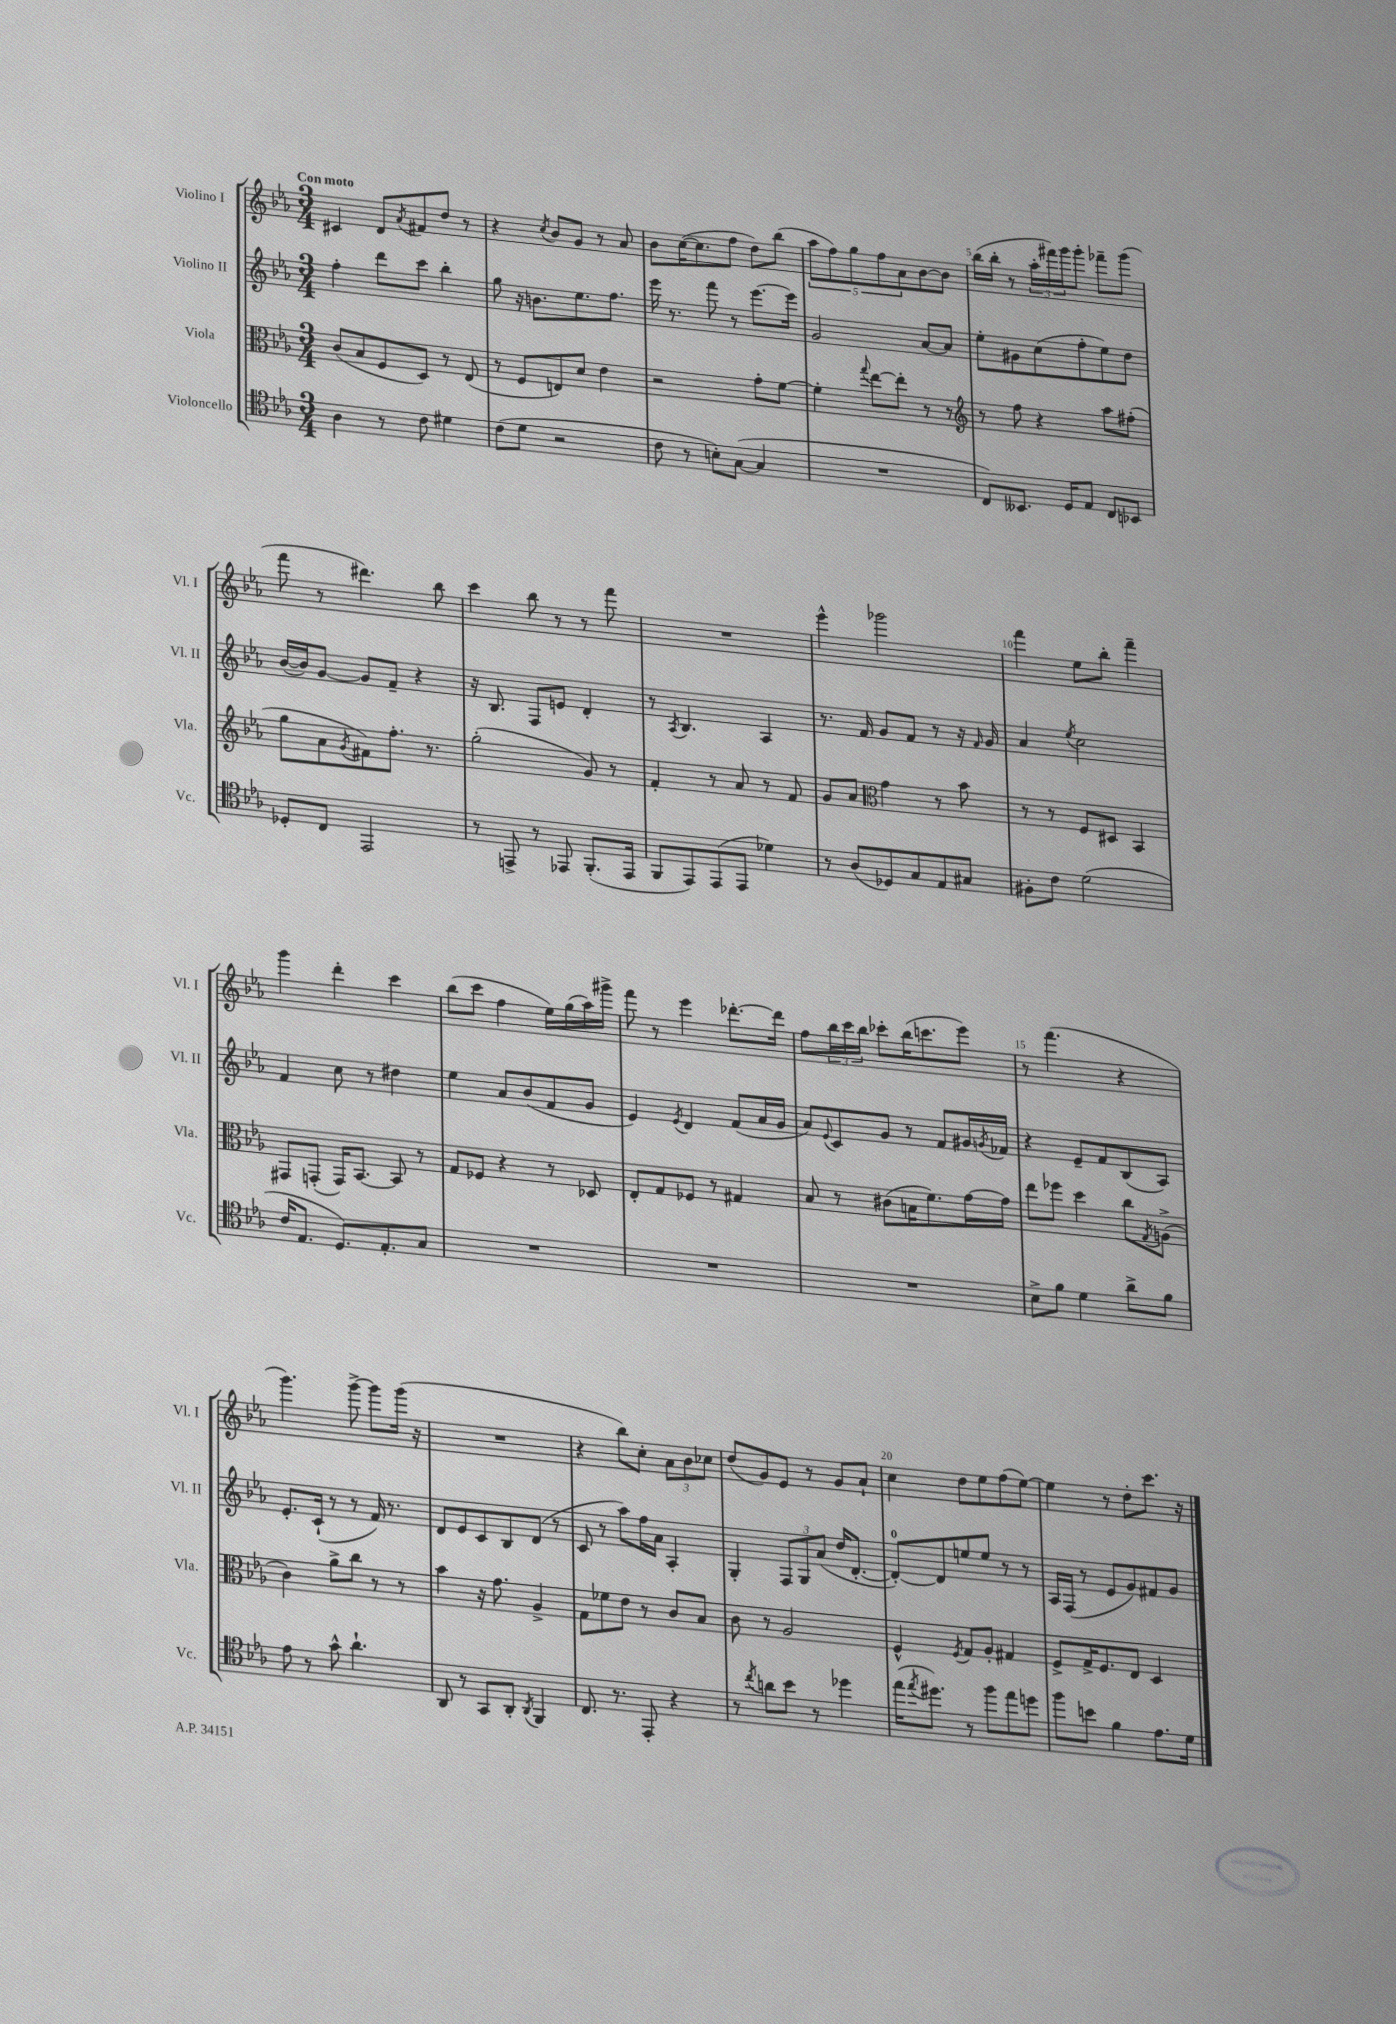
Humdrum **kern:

**kern	**kern	**kern	**kern
*part4	*part3	*part2	*part1
*staff4	*staff3	*staff2	*staff1
*I"Violoncello	*I"Viola	*I"Violino II	*I"Violino I
*I'Vc.	*I'Vla.	*I'Vl. II	*I'Vl. I
*clefC4	*clefC3	*clefG2	*clefG2
*k[b-e-a-]	*k[b-e-a-]	*k[b-e-a-]	*k[b-e-a-]
*M3/4	*M3/4	*M3/4	*M3/4
=1	=1	=1	=1
!	!	!	!LO:TX:a:B:t=Con moto
4A-\	(8c/L	4ff'\	4c#X/
.	8B-/	.	.
8r	8F/	8ddd\L	8d/L
.	.	.	8qa-/
8c\	8D/J)	8ccc\J	8f#X/
4d#X\	8r	4bb-'\	8dd/J
.	(8E-/	.	8r
=2	=2	=2	=2
(8c\L	8r	8gg\	4r
8d\J	8F/L	16r	.
.	.	8.bn\L	.
.	.	.	8qcc/
2r	8En/)	.	8b-/L
.	8d/J	8.ee-\	8g/J
.	4e-\	.	8r
.	.	8.ff\J	.
.	.	.	8a-/
=3	=3	=3	=3
8c\	2r	16eee-\	8b-\L
.	.	8.r	.
8r	.	.	([16cc\K
.	.	.	8.cc\]
8Bn'\L)	.	8fff\	.
([8G\J	.	8r	8ff\J
4G/]	8g'\L	[8.eee-\L	8dd\L)
.	[8f\J	.	(8bb-\J
.	.	16eee-\Jk]	.
=4	=4	=4	=4
2.r	4f'\]	2g/	10aa-\L
.	.	.	10ff\)
.	.	.	10gg\
.	8qqgg/	.	.
.	[8ee-\L	.	.
.	.	.	10ff\
.	8ee-'\J]	.	.
.	.	.	10a-\
.	8r	[8a-/L	[8b-\
.	8r	8a-/J]	8b-\J]
=5	=5	=5	=5
*	*clefG2	*	*
8C/L)	8r	8ee-'\L	(16bb-\LL
.	.	.	16bb-'\JJ
8.BB--X/J	8ff\	8g#X\	8r
.	4r	(8cc\	24aa-'\LL
.	.	.	24fff#X\)
16D/KL	.	.	.
.	.	.	24ggg\J
8E-/J	.	8ff'\	8ggg'\J
8C/L	8aa-\L	8ee-\)	8fff-X~\L
8BB-X/J	(8ff#X'\J	8dd\J	(8ggg\J
!!LO:LB:g=z
=6	=6	=6	=6
8D-X'/L	8gg\L	([16b-/LL	8fff\
.	.	16b-/J])	.
8C/J	8a-\	[8g/J	8r
.	8qg/	.	.
2EE-/	8f#X\)	8g/L]	4.ddd#X\)
.	8.ff'\J	8f~/J	.
.	.	4r	.
.	8.r	.	.
.	.	.	8bb-\
=7	=7	=7	=7
8r	(2gg'\	16r	4ccc\
.	.	8.B-/	.
8EEn^/	.	.	.
8r	.	8F/L	8bb-\
8EE-X/	.	8en/J	8r
(8.FF'/L	8g/)	4d'/	8r
.	8r	.	8fff\
16EE-/Jk	.	.	.
=8	=8	=8	=8
8FF/L	4f'/	8r	2.r
.	.	8qA-/	.
8EE-/)	.	4.B-/	.
(8EE-/	8r	.	.
8EE-/J	8a-/	.	.
4d-X\)	8r	4A-/	.
.	8f/	.	.
=9	=9	=9	=9
8r	8g/L	8.r	4eee-^^\
(8A-/L	8a-/J	.	.
.	.	16f/	.
*	*clefC3	*	*
8D-X/)	4g\	8g/L	2ggg-X\
8G/	.	8f/J	.
8E-/	8r	8r	.
8G#X/J	8b-\	16r	.
.	.	16qqf/	.
.	.	16g/	.
=10	=10	=10	=10
8F#X'\L	8r	4a-/	4fff\
8c\J	8r	.	.
.	.	8qee-/	.
(2d\	8F/L	2cc\	8ee-\L
.	8D#X/J	.	8bb-'\J
.	4BB-/	.	4fff~\
!!LO:LB:g=z
=11	=11	=11	=11
16c/KL	8GG#X/L	4f/	4ggg\
8.E-/J	.	.	.
.	(8GGn'/J	.	.
8.D/L)	16GG/KL)	8cc\	4ddd'\
.	[8.BB-/J	.	.
.	.	8r	.
8.E-'/	.	.	.
.	8BB-/]	4dd#X\	4ccc\
8G/J	8r	.	.
=12	=12	=12	=12
2.r	8G/L	4ee-\	(8bb-\L
.	8F-X/J	.	8ccc\J
.	4r	8a-/L	4ff\
.	.	(8b-/	.
.	8r	8f/	16ee-\LL)
.	.	.	(16gg\
.	8D-X/	8g/J	16aa-\)
.	.	.	16ggg#X^\JJ
=13	=13	=13	=13
2.r	8E-'/L	4e-/)	8fff\
.	8G/	.	8r
.	.	8qe-/	.
.	8F-X/J	4d/	4eee-\
.	8r	.	.
.	4G#X/	(8f/L	[8.ddd-X'\L
.	.	16a-/L	.
.	.	16g/JJ	16ddd-\Jk]
=14	=14	=14	=14
2.r	8B-/	8a-/L)	8ff\L
.	.	8qqe-/	.
.	8r	8c/	24bb-\L
.	.	.	24ccc\
.	.	.	24bb-\JJ
.	(8c#X\L	8g/J	8ccc-X'\L
.	16Bn\K	8r	(16bb-\K
.	8.f\)	.	8.cccn\
.	.	8f/L	.
.	[16g\L	16g#X/L	8eee-\J)
.	.	8qgn/	.
.	16g\JJ]	16f-X/JJ	.
=15	=15	=15	=15
8B-^\L	8ee-\L	4r	8r
8f\J	8ff-X\J	.	(4.fff\
4d\	4dd\	8e-~/L	.
.	.	8f/	.
8a-^\L	8cc\L	(8B-/	4r
.	8qG/	.	.
8f\J	(8An^\J	8A-/J)	.
!!LO:LB:g=z
=16	=16	=16	=16
8e-\	4c\)	8.e-'/L	4.ggg\)
8r	.	.	.
.	.	(16c`/Jk	.
8g^^\	8a-^\L	8r	.
4.a-`\	8cc\J	8r	[8ggg^\
.	8r	16f/)	8ggg\L]
.	.	8.r	.
.	8r	.	(16ggg\Jk
.	.	.	16r
=17	=17	=17	=17
8AA-/	4b-\	8d/L	2.r
8r	.	8e-/	.
8GG/L	16r	8c/	.
.	8.g\	.	.
8AA-'/J	.	8B-/	.
8qAA-/	.	.	.
4FF/	4A-^/	(8d/J	.
.	.	8r	.
=18	=18	=18	=18
8.C/	8G\L	8c/	4r
.	8f-X\	8r	.
8.r	.	.	.
.	8e-\J	8aa-\L)	8bb-\L)
8EE-'/	8r	16ff\L	8cc'\J
.	.	16a-\JJ	.
4r	8c/L	4A-'/	12a-\L
.	.	.	12b-\
.	8B-/J	.	.
.	.	.	12cc-X\J
=19	=19	=19	=19
8r	8c\	4G'/	(8dd/L
8qcc/	.	.	.
8an\L	8r	.	8g/)
8b-\J	2A-/	12F/L	8e-/J
.	.	12G/	.
8r	.	.	8r
.	.	(12a-/J	.
4dd-X\	.	16dd/KL	8g/L
.	.	[8.d'/J	.
.	.	.	8a-`/J
=20	=20	=20	=20
(16ee-\KL	4F^^/	8d'/L_)	4cc\
8qee-/	.	.	.
8.dd#X\J)	.	.	.
.	.	8d/]	.
.	8qF/	.	.
8r	8G/L	8een/	8dd\L
8ff\L	8A-'/J	8ee/J	8ee-\
8ee-\	4G#X/	8r	(8ff\
8ddn\J	.	8r	[8ee-\J)
=21	=21	=21	=21
8ff\L	8F^/L	16A-/LL	4ee-\]
.	.	(16F/JJ	.
8bn\J	16G^/K	8r	.
.	8.F/	.	.
4f\	.	8e-/L	8r
.	8E-/J	8g/)	8dd'\L
8.e-\L	4D/	8f#X/	8.ccc\J
.	.	8g/J	.
16d\Jk	.	.	16r
==	==	==	==
*-	*-	*-	*-
